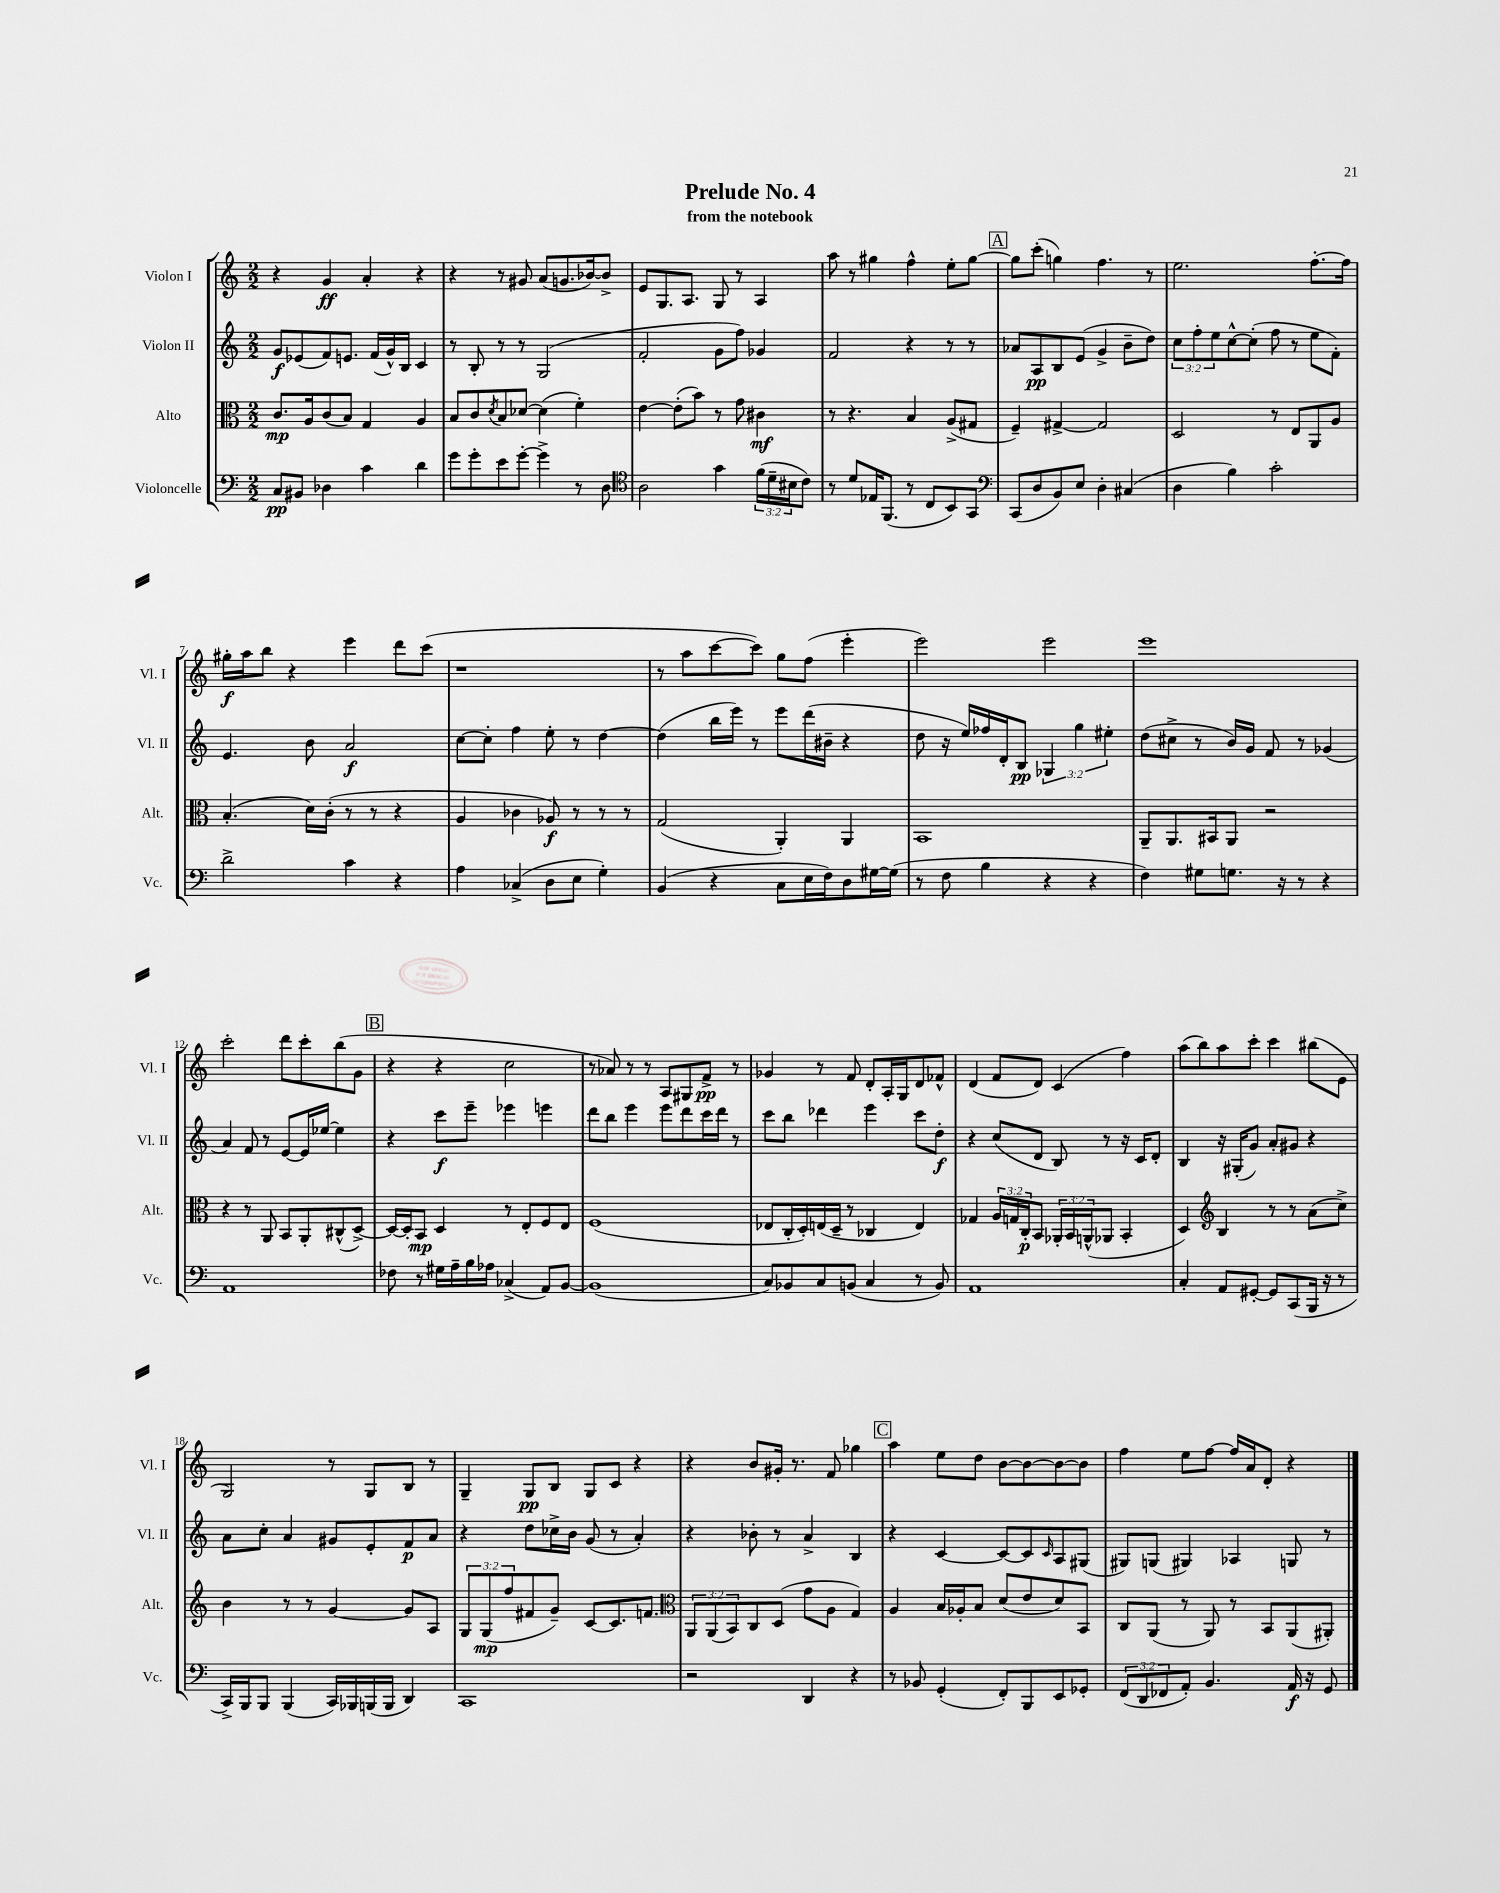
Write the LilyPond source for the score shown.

\header { title = "Prelude No. 4" subtitle = "from the notebook" }
<<
\new StaffGroup <<
\new Staff = "s0" \with { instrumentName = "Violon I" shortInstrumentName = "Vl. I" } {
    \clef treble \key c \major \numericTimeSignature \time 2/2
    r4 g'4\ff a'4-. r4 |
    r4 r8 gis'8 a'8( g'8. bes'16~) bes'8-> |
    e'8 g8. a8. g8 r8 a4 |
    a''8 r8 gis''4 f''4-^ e''8-. gis''8~ |
    \mark \markup { \box "A" } gis''8 c'''8-.( g''4) f''4. r8 |
    e''2. f''8.~-. f''16 |
    gis''16-.\f a''16 b''8 r4 e'''4 d'''8 c'''8( |
    r1 |
    r8 a''8 c'''8~ c'''8) g''8 f''8( e'''4-. |
    e'''2) e'''2 |
    e'''1 |
    c'''2-. d'''8 c'''8-. b''8( g'8 |
    \mark \markup { \box "B" } r4 r4 c''2 |
    r8 aes'8) r8 r8 a8 gis8 f'8->\pp r8 |
    ges'4 r8 f'8 d'8-. a16-. g16 d'8 fes'8-^ |
    d'4( f'8 d'8) c'4( f''4) |
    a''8( b''8) a''8 c'''8-. c'''4 bis''8( e'8 |
    g2) r8 g8 b8 r8 |
    g4-- g8\pp b8 g8 c'8 r4 |
    r4 b'8 gis'16-. r8. f'8 ges''4 |
    \mark \markup { \box "C" } a''4 e''8 d''8 b'8~ b'8~ b'8~ b'8 |
    f''4 e''8 f''8~ f''16 a'16 d'8-. r4 \bar "|." |
}
\new Staff = "s1" \with { instrumentName = "Violon II" shortInstrumentName = "Vl. II" } {
    \clef treble \key c \major \numericTimeSignature \time 2/2 \override Staff.TupletNumber.text = #tuplet-number::calc-fraction-text
    g'8\f ees'8( f'8) e'8. f'16( g'16-^) b16 c'4 |
    r8 b8-. r8 r8 g2( |
    f'2-. g'8 f''8) ges'4 |
    f'2 r4 r8 r8 |
    \mark \markup { \box "A" } aes'8 a8\pp b8 e'8( g'4-> b'8-- d''8) |
    \tuplet 3/2 { c''8 f''8-. e''8 } c''8~-^ c''8-.( f''8 r8 e''8 f'8-.) |
    e'4. b'8 a'2\f |
    c''8~ c''8-. f''4 e''8-. r8 d''4~ |
    d''4( b''16 e'''16) r8 e'''8 d'''16( bis'16-- r4 |
    d''8 r16 e''16) fes''16 d'16-. b8\pp \tuplet 3/2 { ges4 g''4 eis''4-. } |
    d''8( cis''8-> r8 b'16) g'16 f'8 r8 ges'4( |
    a'4) f'8 r8 e'8~ e'16 ees''16~ ees''4 |
    \mark \markup { \box "B" } r4 c'''8\f e'''8-- ees'''4 e'''4 |
    d'''8 b''8 e'''4 e'''8 d'''8 c'''16 d'''16 r8 |
    c'''8 b''8 des'''4 e'''4 c'''8 d''8-.\f |
    r4 c''8( d'8 b8) r8 r16 c'16 d'8-. |
    b4 r16 gis16-.( g'8) a'8-. gis'8 r4 |
    a'8 c''8-. a'4 gis'8 e'8-. f'8\p a'8 |
    r4 d''8 ces''16-> b'16 g'8( r8 a'4-.) |
    r4 bes'8-. r8 a'4-> b4 |
    \mark \markup { \box "C" } r4 c'4~ c'8~ c'8 \grace { c'16 } a8 gis8( |
    gis8) g8( gis4) aes4 g8 r8 \bar "|." |
}
\new Staff = "s2" \with { instrumentName = "Alto" shortInstrumentName = "Alt." } {
    \clef alto \key c \major \numericTimeSignature \time 2/2 \override Staff.TupletNumber.text = #tuplet-number::calc-fraction-text
    c'8.\mp a16 c'8( b8) g4 a4 |
    b8 c'8 \acciaccatura { d'8 } b8 des'8~ des'4( f'4-.) |
    e'4~ e'8-.( b'8) r8 g'8 cis'4\mf |
    r8 r4. b4 a8->( gis8 |
    \mark \markup { \box "A" } f4--) gis4~-> gis2 |
    d2 r8 e8 a,8 a8 |
    b4.-.( d'16) c'16-.( r8 r8 r4 |
    a4 ces'4 aes8\f) r8 r8 r8 |
    g2( a,4-.) a,4 |
    b,1 |
    a,8-- a,8. bis,16 a,8 r2 |
    r4 r8 a,8 b,8 a,8-. cis8-^( d8~->) |
    \mark \markup { \box "B" } d16~ d16-. b,8\mp d4 r8 e8-. f8 e8 |
    f1( |
    ees8 c16-. d16-.) e16( d16-- r8 ces4 e4) |
    ges4 \tuplet 3/2 { a16 g16 c16-.\p } b,8 \tuplet 3/2 { aes,16-. b,16 a,16-^( } aes,8 b,4-. |
    d4) \clef treble b4 r8 r8 a'8( c''8->) |
    b'4 r8 r8 g'4~ g'8 a8 |
    \tuplet 3/2 { g8 g8\mp( f''8 } fis'8 g'8--) c'8~ c'8. f'8. |
    \clef alto \tuplet 3/2 { a,8 a,8( b,8) } c8 d8( g'8 a8 g4) |
    \mark \markup { \box "C" } a4 b16 aes16-. b8 d'8( e'8 d'8) b,8 |
    c8 a,8( r8 a,8) r8 b,8 a,8( ais,8-.) \bar "|." |
}
\new Staff = "s3" \with { instrumentName = "Violoncelle" shortInstrumentName = "Vc." } {
    \clef bass \key c \major \numericTimeSignature \time 2/2 \override Staff.TupletNumber.text = #tuplet-number::calc-fraction-text
    c8\pp bis,8 des4 c'4 d'4 |
    g'8 g'8-. e'8 g'8~-. g'4-> r8 d8 |
    \clef tenor a2 g'4 \tuplet 3/2 { f'16( d'16-- bis16 } c'8) |
    r8 d'8 ees16 f,8.( r8 c8 b,8) g,8 |
    \mark \markup { \box "A" } \clef bass c,8( d8 b,8) e8 d4-. cis4( |
    d4 b4) c'2-. |
    d'2-> c'4 r4 |
    a4 ces4->( d8 e8 g4-.) |
    b,4( r4 c8 e16 f16) d8 gis16~ gis16( |
    r8 f8 b4 r4 r4 |
    f4) gis8 g8. r16 r8 r4 |
    a,1 |
    \mark \markup { \box "B" } fes8 r8 gis16 a16-- b16 aes16 ces4->( a,8) b,8~ |
    b,1( |
    c8) bes,8 c8 b,8( c4 r8 b,8) |
    a,1 |
    c4-. a,8 gis,8~-. gis,8 c,8( b,,16 r16 r8 |
    c,16->) b,,16 b,,8 b,,4( c,16) bes,,16 b,,16( b,,16 d,4) |
    c,1 |
    r2 d,4 r4 |
    \mark \markup { \box "C" } r8 bes,8 g,4-.( f,8-.) b,,8 e,8 ges,8-. |
    \tuplet 3/2 { f,8( d,8 fes,8 } a,8-.) b,4. a,16\f r16 g,8 \bar "|." |
}
>>
>>
